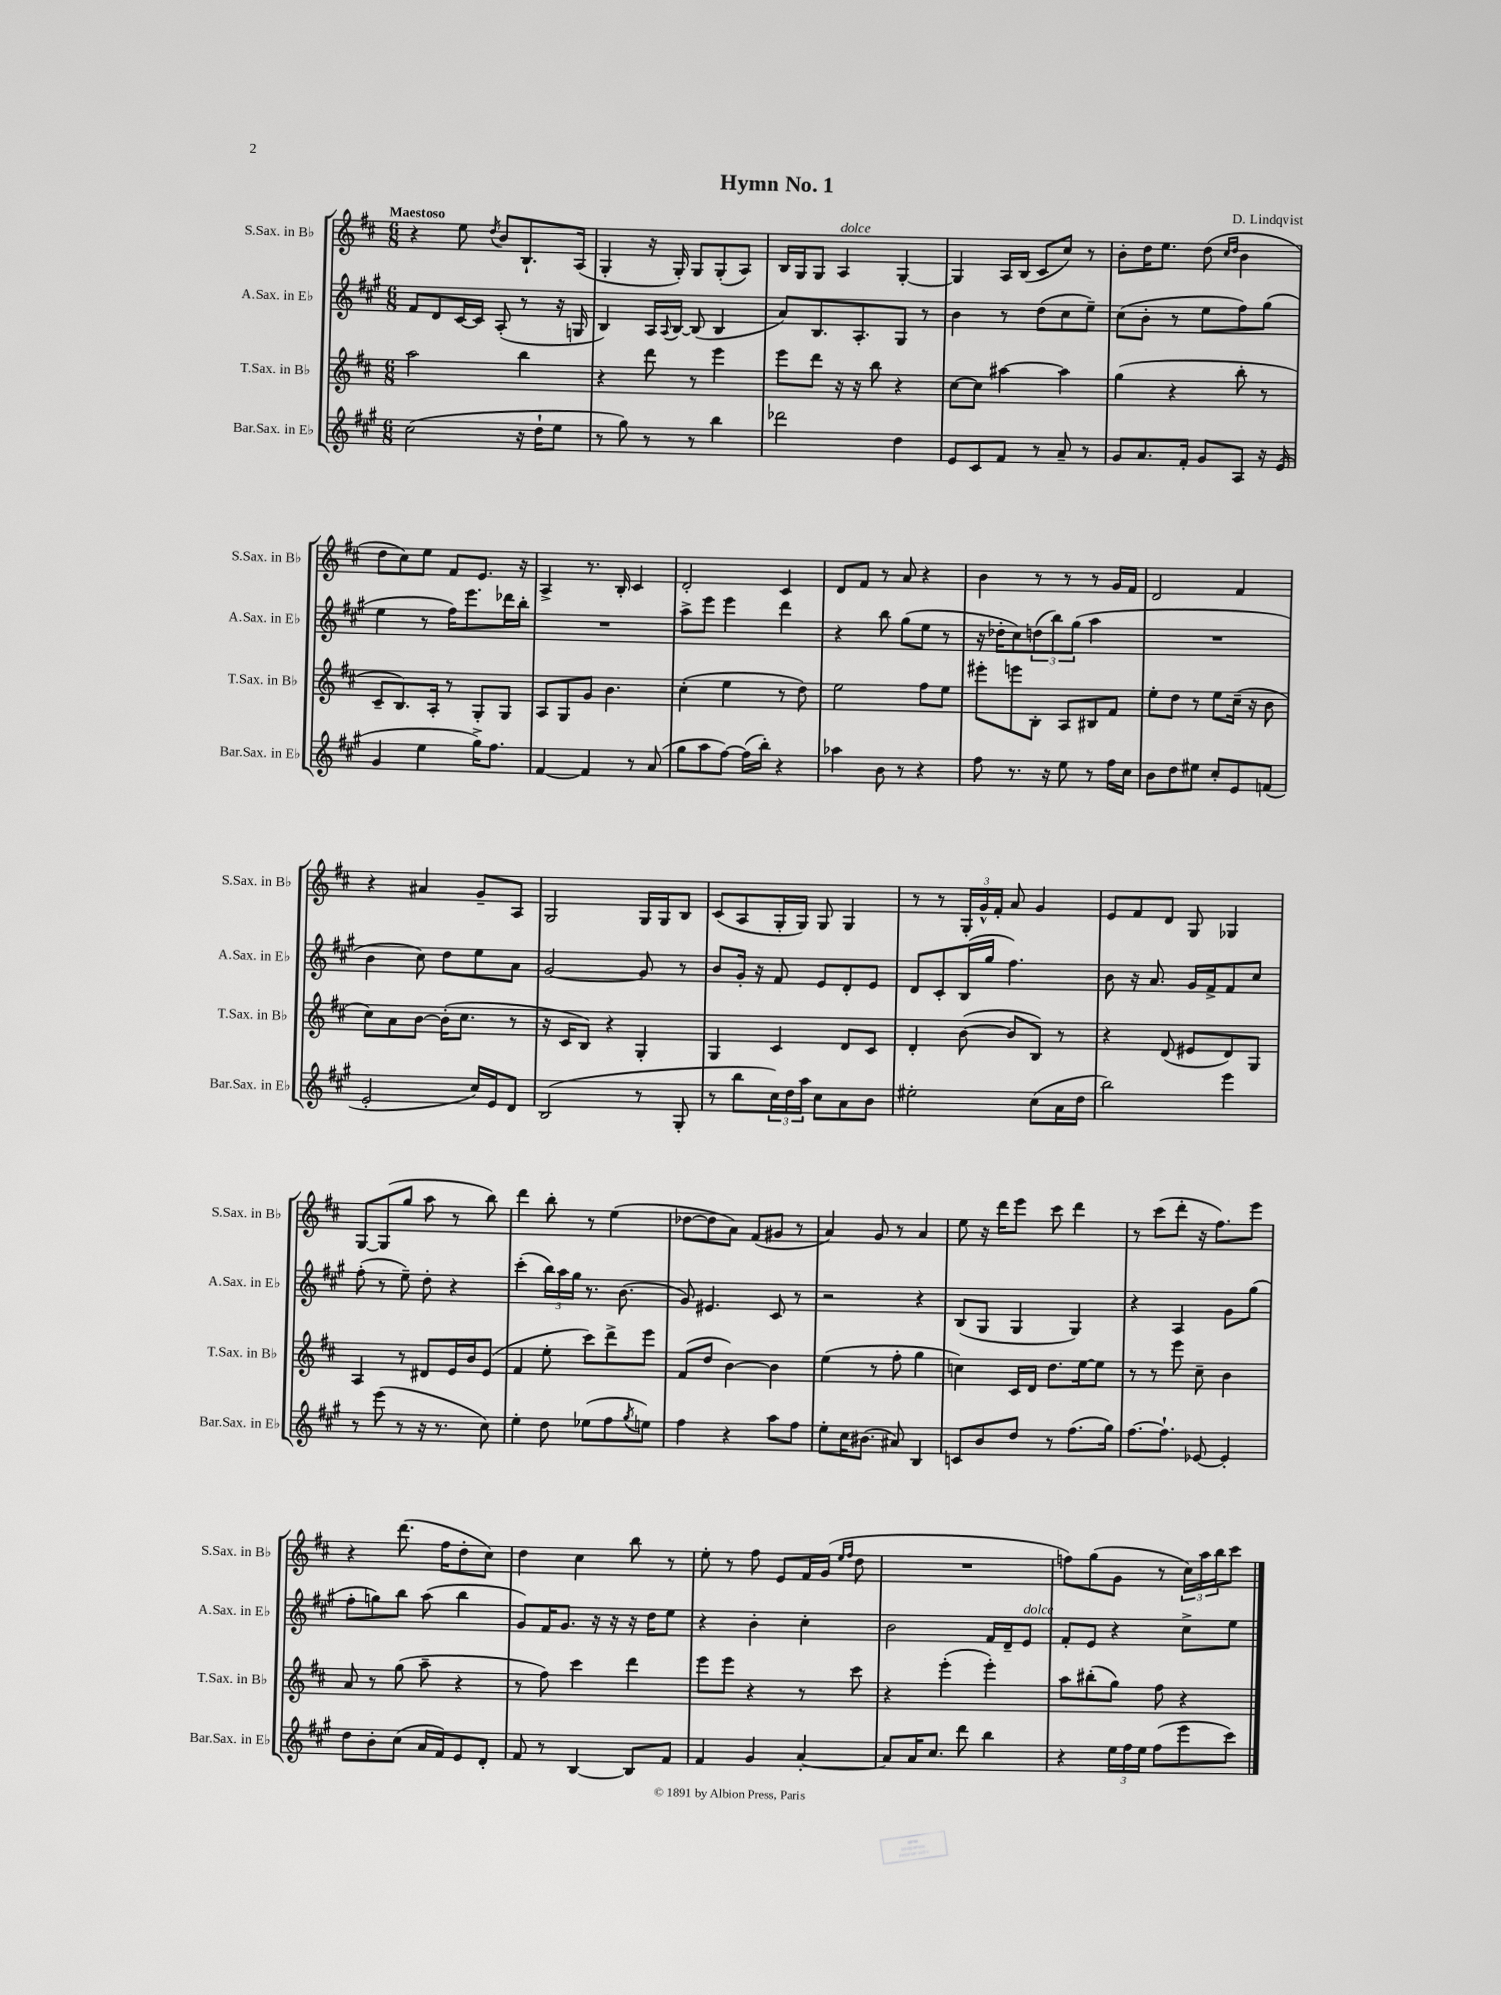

**kern	**kern	**kern	**kern
*part4	*part3	*part2	*part1
*staff4	*staff3	*staff2	*staff1
*I"Bar.Sax. in E♭	*I"T.Sax. in B♭	*I"A.Sax. in E♭	*I"S.Sax. in B♭
*I'Bar.Sax. in E♭	*I'T.Sax. in B♭	*I'A.Sax. in E♭	*I'S.Sax. in B♭
*clefG2	*clefG2	*clefG2	*clefG2
*k[f#c#g#]	*k[f#c#]	*k[f#c#g#]	*k[f#c#]
*M6/8	*M6/8	*M6/8	*M6/8
=1	=1	=1	=1
!	!	!	!LO:TX:a:B:t=Maestoso
(2cc#\	2aa\	8f#/L	4r
.	.	8d/	.
.	.	[16c#/L	8ee\
.	.	16c#/JJ]	.
.	.	.	8qdd/
.	.	(8A'/	8b/L
16r	4bb\	8r	8.B`/
16dd`\KL	.	.	.
8ee\J	.	16r	.
.	.	16Gn/	(16A/Jk
=2	=2	=2	=2
8r	4r	4B/)	4G'/
8gg#\)	.	.	.
8r	8ddd\	16A/LL	16r
.	.	8qqA/	.
.	.	[16B/JJ	16G'/)
8r	8r	(8B/]	8G/L
4bb\	4eee\	4B/	(8G'/
.	.	.	8A/J)
=3	=3	=3	=3
2ddd-X\	8eee\L	8a/L)	16B/LL
.	.	.	16G/J
.	8ddd\J	8.B/	8G/J
!	!	!	!LO:TX:a:i:t=dolce
.	16r	.	4A/
.	16r	8.A'/	.
.	8bb\	.	.
4dd\	4r	8G#/J	[4G'/
.	.	8r	.
=4	=4	=4	=4
8e/L	[8cc#\L	4b\	4G/]
8c#/	8cc#\J]	.	.
8f#/J	[4aa#X\	8r	16A/LL
.	.	.	(16B/JJ
8r	.	(8dd\L	8c#/L
8a~/	4aa#\]	8cc#\	8cc#/J)
8r	.	8ee~\J)	8r
=5	=5	=5	=5
8g#/L	(4gg\	(8cc#\L	8b'\L
8.a/	.	8b'\J	16dd\K
.	.	.	8.ee\J
.	4r	8r	.
16f#'/Jk	.	.	.
8g#/L	.	8ee\L	(8dd\
.	.	.	16qqcc#/LL
.	.	.	16qqdd/JJ
8A/J	8bb'\	8ff#\)	4b\
16r	8r	(8gg#\J	.
(16e/	.	.	.
!!LO:LB:g=z
=6	=6	=6	=6
4g#/	8c#~/L	4ee\	8dd\L
.	8.B/)	.	8cc#\)
4ee\	.	8r	8ee\J
.	16A'/Jk	.	.
.	8r	16ff#\KL)	8f#/L
.	.	8.eee\	.
16gg#^\KL)	8G'/L	.	8.e/J
8.ff#\J	.	.	.
.	8G/J	16ddd-X\L	.
.	.	16bb'\JJ	16r
=7	=7	=7	=7
[4f#/	8A/L	2.r	4A^/
.	8G/	.	.
4f#/]	8g/J	.	8.r
.	4.b\	.	.
.	.	.	16B'/
8r	.	.	4c#/
(8a/	.	.	.
=8	=8	=8	=8
8gg#\L	(4cc#'\	8aa^\L	2d'/
8aa\	.	8eee\J	.
[8ff#\J)	4ee\	4eee\	.
(16ff#\LL]	.	.	.
16bb'\JJ)	.	.	.
4r	8r	4ddd\	4c#/
.	8dd\)	.	.
=9	=9	=9	=9
4aa-X\	2ee\	4r	8d/L
.	.	.	8f#/J
8b\	.	8bb\	8r
8r	.	(8gg#\L	8a/
4r	8ff#\L	8ee\J	4r
.	8ee\J	8r	.
=10	=10	=10	=10
8ff#\	8eee#X'\L	16r	4b\
.	.	16dd-X'\KL	.
8.r	8eeen\	8cc#\)	.
.	8B'\J	(12ddn\	8r
16r	.	.	.
.	.	12bb\)	.
8ee\	8A/L	.	8r
.	.	(12gg#\J	.
8r	8B#X/	4aa\	8r
16ff#\LL	8f#/J	.	16g/LL
16cc#\JJ	.	.	16f#/JJ
=11	=11	=11	=11
8b\L	8ee'\L	2.r	2d/
8dd\	8dd\J	.	.
8ee#X\J	8r	.	.
8cc#'/L	8ee\L	.	.
8e/	(16cc#~\Jk	.	4f#/
.	16r	.	.
(8fn/J	8b\	.	.
!!LO:LB:g=z
=12	=12	=12	=12
2e'/	8cc#\L)	4b\	4r
.	8a\	.	.
.	[8b\J	8cc#\)	4a#X/
.	(16b'\KL]	8dd\L	.
.	8.cc#\J	.	.
16cc#/LL)	.	8ee\	8g~/L
16e/J	.	.	.
8d/J	8r	8a\J	8A/J
=13	=13	=13	=13
(2B/	16r	[2g#/	2G/
.	16c#/KL	.	.
.	8B/J)	.	.
.	4r	.	.
8r	4G'/	8g#/]	16G/LL
.	.	.	16G/J
8G#'/	.	8r	8B/J
=14	=14	=14	=14
8r	4G/	8b/L	(8c#/L
8bb\L	.	16g#'/Jk	8A/
.	.	16r	.
24cc#\L)	4c#/	8f#/	16G'/L
24dd\	.	.	.
.	.	.	16G/JJ)
24aa\JJ	.	.	.
8cc#\L	.	8e/L	8G/
8a\	8d/L	8d'/	4G/
8b\J	8c#/J	8e/J	.
=15	=15	=15	=15
2ee#X'\	4d'/	8d/L	8r
.	.	8c#'/	8r
.	([8b\	(16B/L	24G'/LL
.	.	.	24g^^/
.	.	16gg#/JJ	.
.	.	.	24f#'/JJ
.	8b/L]	4.ff#\)	8a/
(8cc#\L	8B/J)	.	4g/
16a\L	8r	.	.
16dd\JJ	.	.	.
=16	=16	=16	=16
2bb\)	4r	8b\	8e/L
.	.	16r	8f#/
.	.	8.a/	.
.	(8d/	.	8d/J
.	8e#X/L	16g#/LL	8G/
.	.	16f#^/J	.
4eee\	8d/)	8f#/	4G-X/
.	8G/J	8cc#/J	.
!!LO:LB:g=z
=17	=17	=17	=17
8r	4A/	(8ff#'\	[8G/L
(8eee\	.	8r	(8G/]
8r	8r	8ee~\)	8gg/J
16r	8d#X/L	8dd'\	8aa\
8.r	.	.	.
.	16e/L	4r	8r
.	16b/J	.	.
8cc#\)	(8e/J	.	8bb\)
=18	=18	=18	=18
4ee'\	4f#/	(4ccc#'\	4ddd\
8dd\	8ee'\	24bb\LL)	8bb'\
.	.	24aa\	.
.	.	24gg#\JJ	.
(8ee-X\L	8ccc#\L)	8.r	8r
8ff#\	8ddd^\	.	(4ee\
.	.	(8.b\	.
8qgg#/	.	.	.
8een\J)	8eee\J	.	.
=19	=19	=19	=19
4ff#\	(8f#/L	8g#/)	[8dd-X\L
.	8dd/J	4.e#X/	8dd-\]
4r	[4b\)	.	8a\J)
.	.	.	(8f#/L
8aa\L	4b\]	8c#/	8g#X/J
8ff#\J	.	8r	8r
=20	=20	=20	=20
8ee'\L	(4ee\	2r	4a/)
16cc#\K	.	.	.
(8.b#X\J	.	.	.
.	8r	.	8g/
8a#X/)	8ff#'\	.	8r
4B/	4gg\	4r	4a/
=21	=21	=21	=21
8cn/L	4ccn\)	(8B/L	8ee\
8b/	.	8G#/J	16r
.	.	.	16ddd\KL
8dd/J	16c#/LL	4G#/	8eee\J
.	16d/JJ	.	.
8r	8.dd\L	.	8ccc#\
(8.ff#\L	.	4G#/)	4ddd\
.	[16ee\k	.	.
.	8ee\J]	.	.
16gg#\Jk)	.	.	.
=22	=22	=22	=22
[8.ff#\L	8r	4r	8r
.	8r	.	(8ccc#\L
8.ff#`\J]	.	.	.
.	8eee\	4A/	8ddd'\J
[8e-X/	8cc#~\	.	16r
.	.	.	8.ff#\L)
4e-'/]	4b\	8g#\L	.
.	.	(8gg#\J	8eee\J
!!LO:LB:g=z
=23	=23	=23	=23
8dd\L	8a/	8ff#'\L	4r
8b'\	8r	8ggn\)	.
(8cc#\J	(8gg\	8bb\J	(8.ddd\
16a/LL	8aa~\	(8aa\	.
16f#/J)	.	.	16ff#\KL
8e/	4r	4bb\	8dd'\
8d'/J	.	.	8cc#\J)
=24	=24	=24	=24
8f#/	8r	8g#/L)	4dd\
8r	8ff#\)	16f#/K	.
.	.	8.g#/J	.
[4B/	4ccc#\	.	4cc#\
.	.	16r	.
.	.	16r	.
8B/L]	4ddd\	16r	8bb\
.	.	16dd\KL	.
8f#/J	.	8ee\J	8r
=25	=25	=25	=25
4f#/	8eee\L	4r	8ee'\
.	8eee\J	.	8r
4g#/	4r	4b'\	8ff#\
.	.	.	8e/L
[4a'/	8r	4cc#'\	16f#/L
.	.	.	(16g/JJ
.	.	.	16qqee/LL
.	.	.	16qqff#/JJ
.	8ccc#\	.	8dd\
=26	=26	=26	=26
8a/L]	4r	2b\	2.r
16a/K	.	.	.
8.cc#/J	.	.	.
.	(4eee'\	.	.
8ddd\	.	.	.
4bb\	4eee'\)	16f#/LL	.
.	.	16d~/J	.
!	!	!LO:TX:a:i:t=dolce	!
.	.	8e/J	.
=27	=27	=27	=27
4r	8aa\L	8f#'/L	8ffn\L)
.	(8bb#X'\	8e/J	(8gg\
24ee\LL	8gg\J)	4r	8g\J
24ff#\	.	.	.
24ee\JJ	.	.	.
(8ff#\L	8ff#\	.	8r
8eee\	4r	8cc#^\L	24cc#\LL)
.	.	.	24aa\
.	.	.	24bb\J
8ccc#\J)	.	8ee\J	8ccc#\J
==	==	==	==
*-	*-	*-	*-
